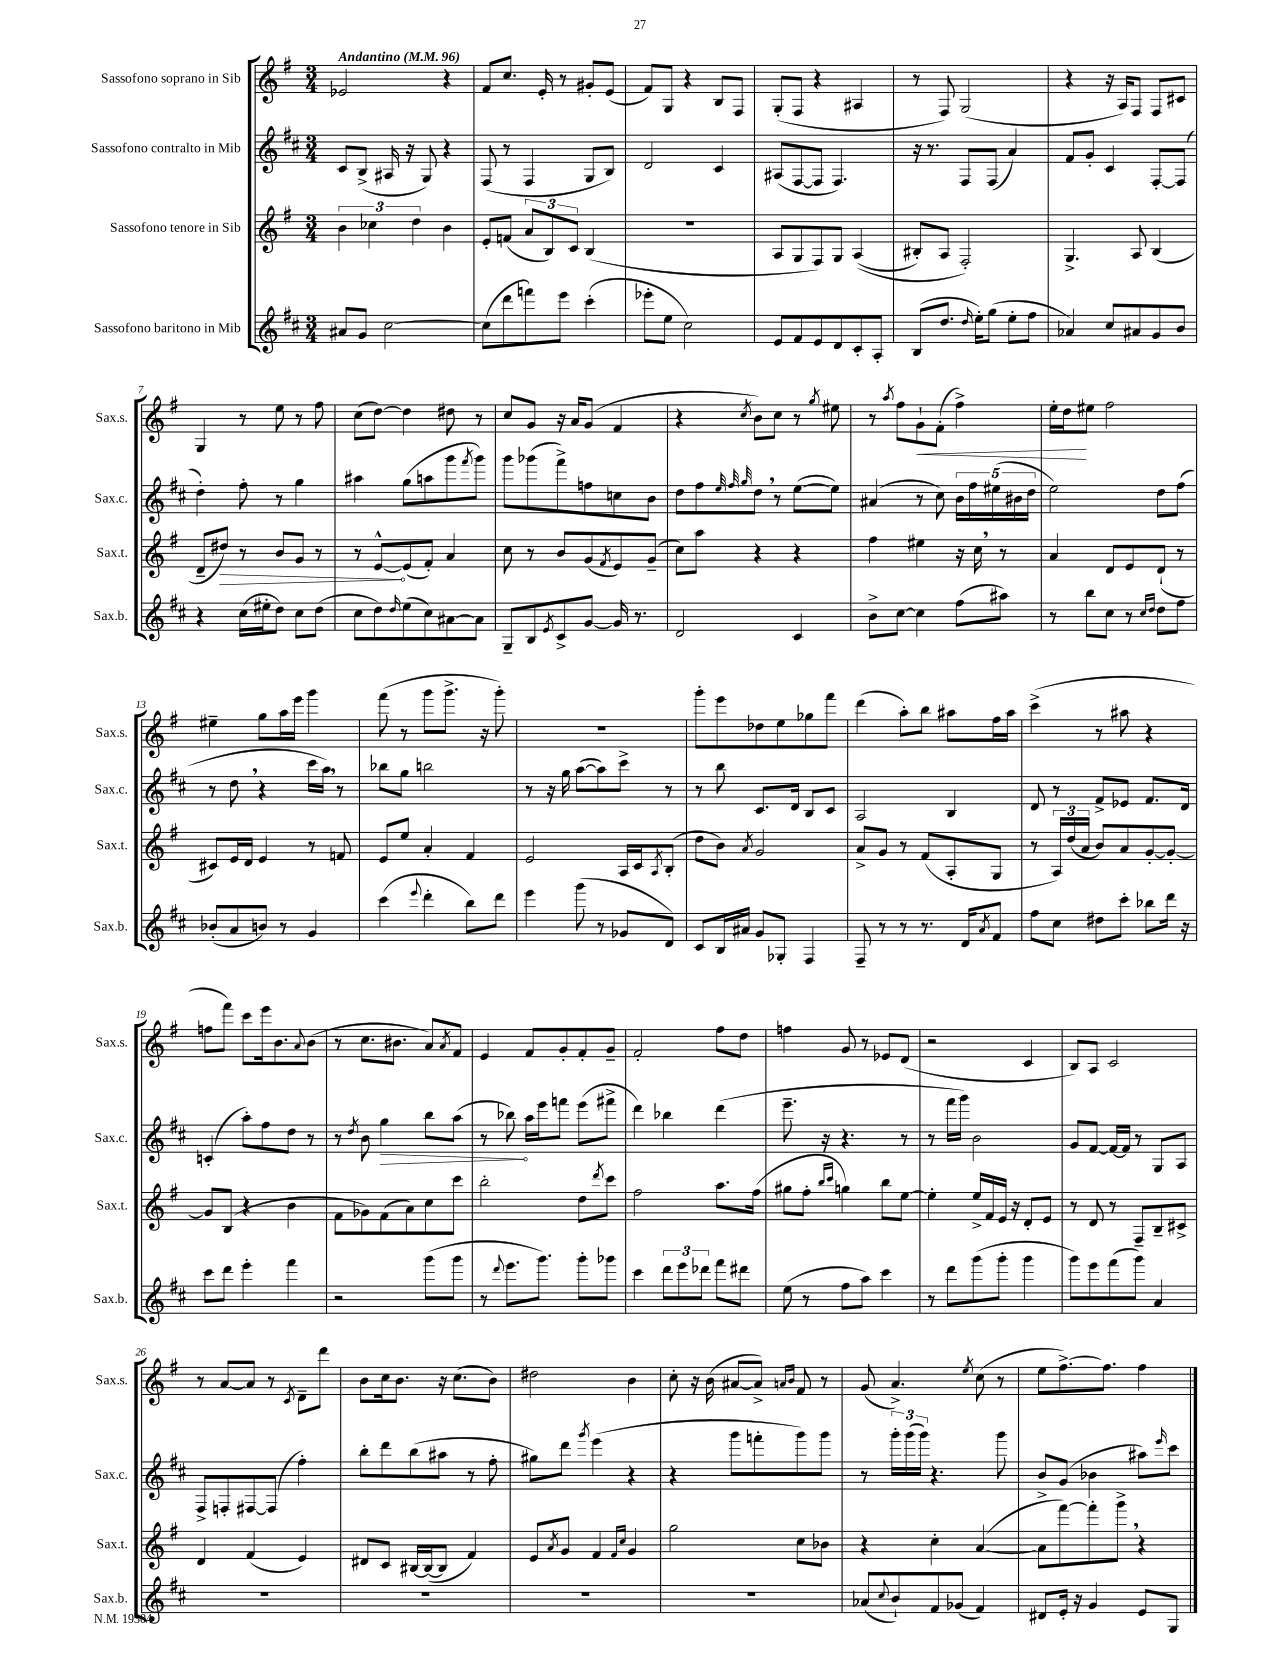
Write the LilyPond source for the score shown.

<<
\new StaffGroup <<
\new Staff = "s0" \with { instrumentName = "Sassofono soprano in Sib" shortInstrumentName = "Sax.s." } {
    \clef treble \key g \major \numericTimeSignature \time 3/4 \tempo "Andantino" 4 = 96
    ees'2 r4 |
    fis'8 c''8. e'16-. r8 gis'8-. e'8( |
    fis'8) g8 r4 b8 fis8 |
    g8-.( fis8 r4 ais4 |
    r8 fis8) g2( |
    r4 r16 a16) fis8 fis8 cis'8 |
    g4 r8 e''8 r8 fis''8 |
    c''8( d''8~) d''4 dis''8 r8 |
    c''8 g'8 r16 a'16 g'8( fis'4 |
    r4 \acciaccatura { c''8 } b'8) c''8 r8 \acciaccatura { g''8 } eis''8 |
    r8 \acciaccatura { a''8 } fis''8 g'8-!\< fis'8-.( fis''4->) |
    e''16-. d''16\! eis''8 fis''2 |
    eis''4-- g''8 a''16 e'''16 g'''4 |
    fis'''8( r8 g'''8 g'''8.-> r16 g'''8-.) |
    R2. |
    g'''8-. e'''8 des''8 e''8 ges''8 fis'''8 |
    d'''4( a''8-.) b''8 ais''8 fis''16 ais''16 |
    c'''4->( r8 ais''8 r4 |
    f''8 fis'''8) c'''8 e'''16 b'8. \appoggiatura { a'8 } b'8( |
    r8 c''8. bis'8. a'8) \acciaccatura { a'8 } fis'8 |
    e'4 fis'8 g'8-. fis'8-. g'8-- |
    fis'2-. fis''8 d''8 |
    f''4 g'8 r8 ees'8 d'8( |
    r2 c'4 |
    b8) a8 c'2 |
    r8 a'8~ a'8 r8 \acciaccatura { c'8 } d'8-- d'''8 |
    b'8 c''16 b'8. r16 c''8.( b'8) |
    dis''2 b'4 |
    c''8-. r16 b'16( ais'8~ ais'8->) \grace { a'16 b'16 } fis'8 r8 |
    g'8( a'4.->) \acciaccatura { e''8 } c''8( r8 |
    e''8 fis''8.~->) fis''8. fis''4 \bar "|." |
}
\new Staff = "s1" \with { instrumentName = "Sassofono contralto in Mib" shortInstrumentName = "Sax.c." } {
    \clef treble \key d \major \numericTimeSignature \time 3/4
    cis'8 b8->( ais16 r16 g8) r4 |
    fis8( r8 fis4 g8 b8) |
    d'2 cis'4 |
    ais8( fis8~ fis8 fis4.) |
    r16 r8. fis8 fis8( a'4) |
    fis'8 g'8-. cis'4 fis8~-. fis8( |
    d''4-.) fis''8-. r8 g''4 |
    ais''4 g''8( a''8 g'''8 \acciaccatura { fis'''8 } g'''8) |
    g'''8 ges'''8( fis'''8->) f''8 c''8 b'8 |
    d''8 fis''8 \grace { e''32 fis''32 g''32 } d''8 \breathe r8 e''8~( e''8) |
    ais'4( r8 cis''8) \tuplet 5/4 { b'16 fis''16 eis''16( bis'16 d''16 } |
    e''2) d''8 fis''8( |
    r8 d''8 \breathe r4 cis'''16 a''16) \breathe r8 |
    bes''8 g''8 b''2 |
    r8 r16 g''16 a''8~( a''8) cis'''8-> r8 |
    r8 b''8 cis'8. d'16 b8 cis'8 |
    a2 b4 |
    d'8 r8 fis'8-> ees'8 fis'8. d'16 |
    c'4-.( a''8-.) fis''8 d''8 r8 |
    r8 \acciaccatura { d''8 } b'8 \once \override Hairpin.circled-tip = ##t g''4\> b''8 a''8( |
    r8 bes''8\!) a''16 e'''16 f'''8 e'''8( fis'''8-> |
    d'''4) bes''4 d'''4( |
    e'''8.-- r16 r4. r8 |
    r8 fis'''16 g'''16) b'2 |
    g'8 fis'8~ fis'16~ fis'16 r8 g8 a8 |
    fis8-> f8-. fis8~ fis8( fis''4-.) |
    b''8-. d'''8 b''8( ais''8 r8 fis''8-. |
    gis''8) d'''8 \acciaccatura { g'''8 } e'''4( r4 |
    r4 g'''8 f'''8-. g'''8) g'''8 |
    r8 \tuplet 3/2 { g'''16-. g'''16( g'''16) } r4. g'''8 |
    b'8-> g'8( bes'4 ais''8) \grace { e'''16 } cis'''8 \bar "|." |
}
\new Staff = "s2" \with { instrumentName = "Sassofono tenore in Sib" shortInstrumentName = "Sax.t." } {
    \clef treble \key g \major \numericTimeSignature \time 3/4
    \tuplet 3/2 { b'4 ces''4 d''4 } b'4 |
    e'8-. f'8( \tuplet 3/2 { a'8 b8) c'8 } b4( |
    R2. |
    a8 g8 fis8) g8 a4(\( |
    bis8-.) a8 fis2-.\) |
    g4.-> a8 b4( |
    d'8-- \once \override Hairpin.circled-tip = ##t dis''8\>) r8 b'8 g'8 r8 |
    r8 e'8~-^\! e'8( fis'8-.) a'4 |
    c''8 r8 b'8 g'8( \acciaccatura { fis'8 } e'8) g'8--( |
    c''8) a''8 r4 r4 |
    fis''4 eis''4 r16 c''16 \breathe r8 |
    a'4 d'8 e'8 d'8-!( r8 |
    cis'8) e'16 d'16 e'4 r8 f'8 |
    e'8 e''8 a'4-. fis'4 |
    e'2 a16 c'16 \acciaccatura { a8 } b8-.( |
    d''8 b'8) \acciaccatura { a'8 } g'2 |
    a'8-> g'8 r8 fis'8( a8-. g8 |
    r8 \tuplet 3/2 { a16) d''16( a'16 } b'8) a'8 g'8~-. g'8~-. |
    g'8 b8( r4 b'4 |
    fis'8 ges'8) fis'8( a'8) c''8 c'''8 |
    b''2-. d''8 \acciaccatura { d'''8 } c'''8 |
    fis''2 a''8. fis''16( |
    gis''8 fis''8-. \grace { b''16 c'''16 } g''4) b''8 e''8~ |
    e''4-. e''16-> fis'16 e'16 r16 d'8-. e'8 |
    r8 d'8 r8 fis8-- b8-- cis'8-> |
    d'4 fis'4( e'4) |
    dis'8 c'8 bis16~ bis16~( bis8 fis'4) |
    e'8 \acciaccatura { a'8 } g'8 fis'4 \grace { fis'16 c''16 } g'4 |
    g''2 c''8 bes'8 |
    r4 c''4-. a'4~( |
    a'8 fis'''8~) fis'''8-. g'''8-> \breathe r4 \bar "|." |
}
\new Staff = "s3" \with { instrumentName = "Sassofono baritono in Mib" shortInstrumentName = "Sax.b." } {
    \clef treble \key d \major \numericTimeSignature \time 3/4
    ais'8 g'8 cis''2~ |
    cis''8( d'''8 f'''8) e'''8 cis'''4-.( |
    ees'''8-. e''8 cis''2) |
    e'8 fis'8 e'8 d'8 cis'8-. a8-. |
    b8( d''8. \grace { d''16 } e''16-.) g''8( e''8-. fis''8 |
    aes'4) cis''8 ais'8 g'8 b'8 |
    r4 cis''16( eis''16-. d''8) cis''8 d''8( |
    cis''8 d''8) \grace { d''16 } e''8( cis''8) ais'8~ ais'8 |
    g8-- b8 \acciaccatura { e'8 } cis'8-> g'8~ g'16 r8. |
    d'2 cis'4 |
    b'8-> cis''8~ cis''4 fis''8( ais''8) |
    r8 b''8 cis''8 r8 \grace { cis''16 d''16 } d''8 fis''8 |
    bes'8-.( a'8 b'8) r8 g'4 |
    cis'''4( \appoggiatura { e'''8 } d'''4-. b''8) d'''8 |
    e'''4 g'''8( r8 ges'8 d'8) |
    cis'8 b16 ais'16 g'8 ges8-. fis4 |
    fis8-- r8 r8 r8. d'16 \acciaccatura { a'8 } fis'8 |
    fis''8 cis''8 dis''8 cis'''8-. bes''8 d'''16 r16 |
    cis'''8 d'''8 e'''4-. fis'''4 |
    r2 g'''8( g'''8 |
    r8 \appoggiatura { d'''8 } e'''8. g'''8.) g'''8-. ges'''8 |
    cis'''4 \tuplet 3/2 { d'''8 e'''8 des'''8 } fis'''8 dis'''8 |
    e''8( r8 fis''8 a''8) cis'''4 |
    r8 d'''8 g'''8( g'''8-. g'''4 |
    g'''8) e'''8 fis'''8( g'''8) a'4 |
    R2. |
    R2. |
    R2. |
    R2. |
    aes'8( \appoggiatura { cis''8 } b'8-!) fis'8 ges'8( fis'4) |
    dis'8 e'16-. r16 g'4 e'8 g8 \bar "|." |
}
>>
>>
